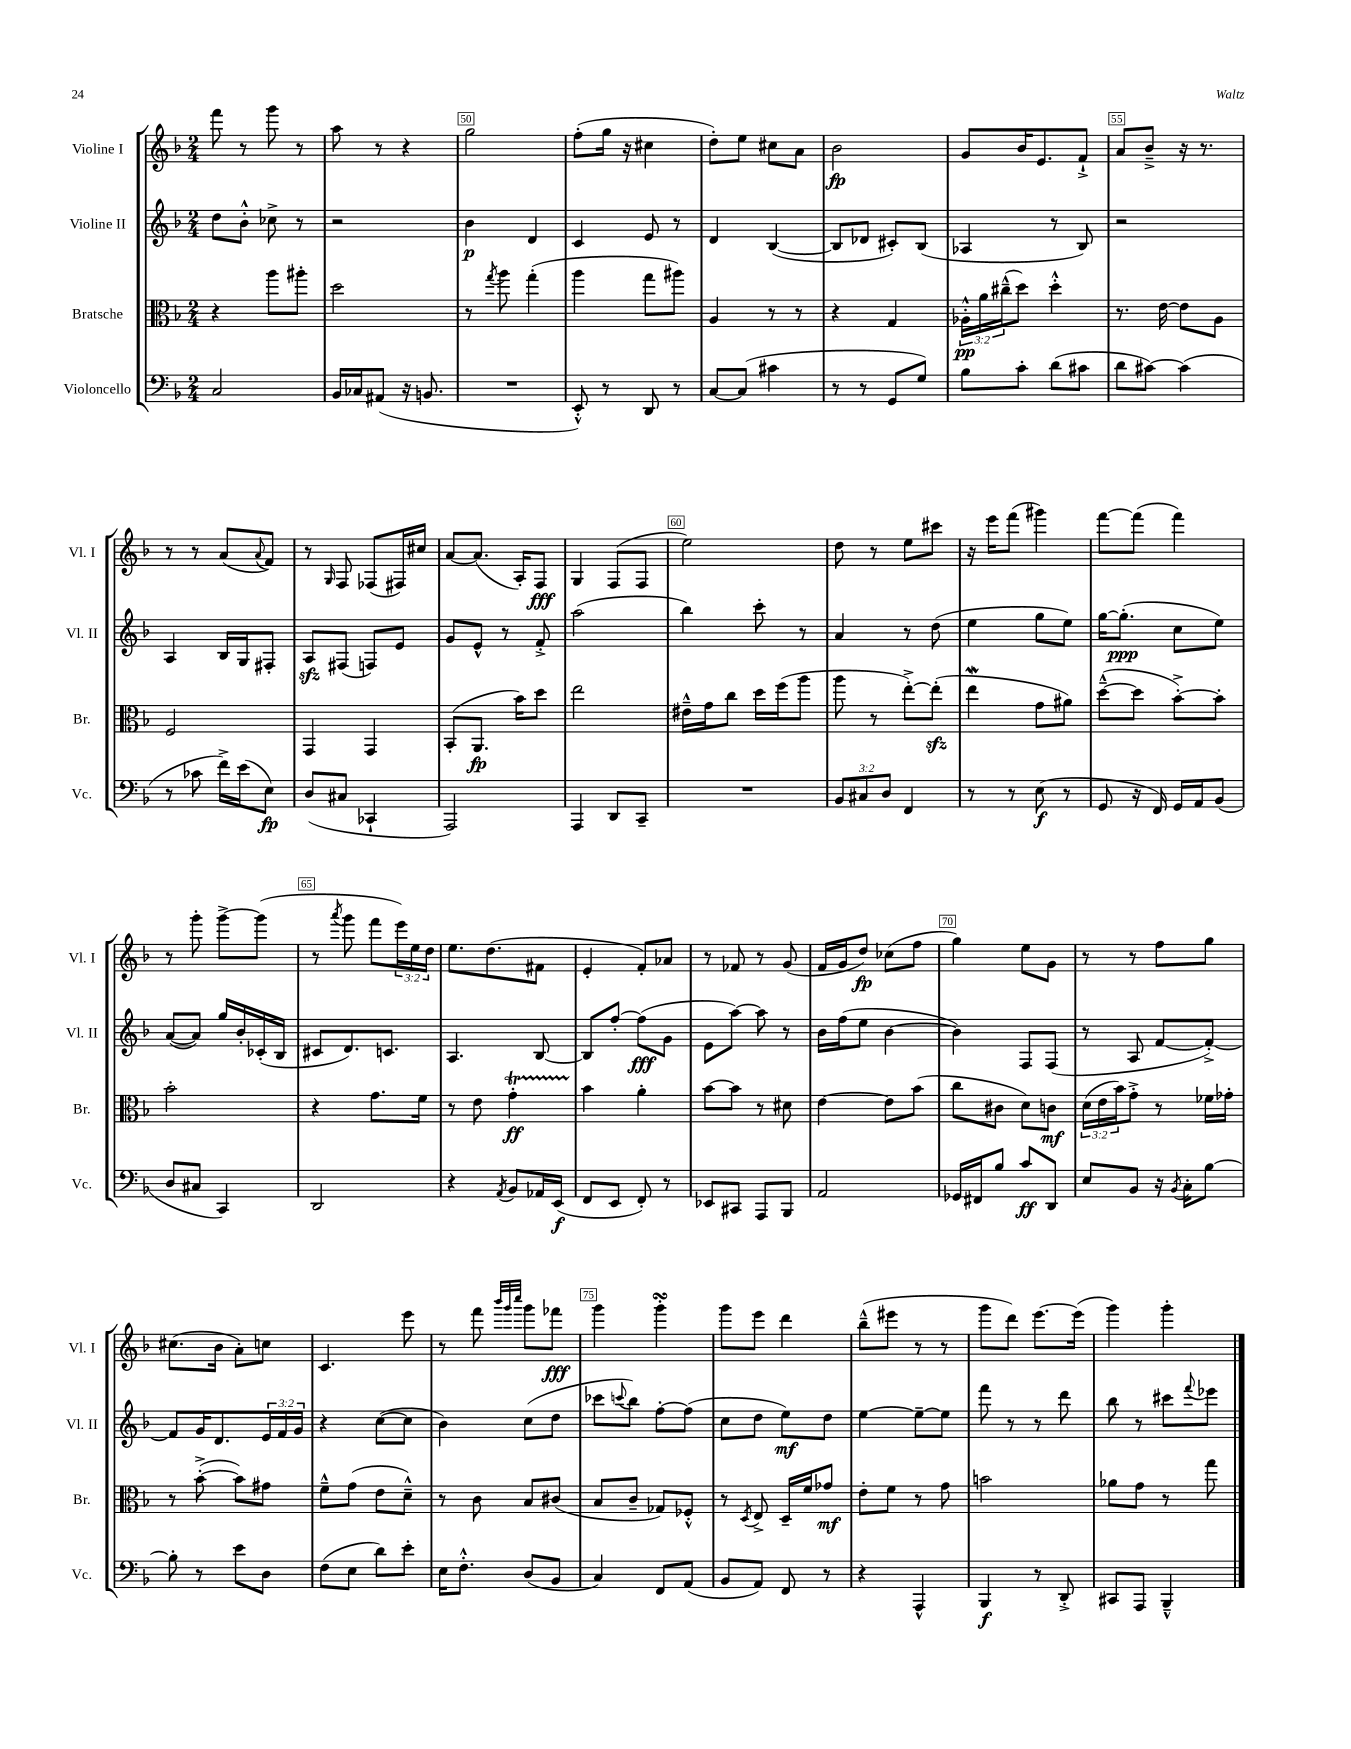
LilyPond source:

<<
\new StaffGroup <<
\new Staff = "s0" \with { instrumentName = "Violine I" shortInstrumentName = "Vl. I" } {
    \clef treble \key f \major \numericTimeSignature \time 2/4 \override Staff.TupletNumber.text = #tuplet-number::calc-fraction-text
    f'''8 r8 g'''8 r8 |
    a''8 r8 r4 |
    g''2 |
    f''8-.( g''16 r16 cis''4 |
    d''8-.) e''8 cis''8 a'8 |
    bes'2\fp |
    g'8 bes'16 e'8. f'8-!-> |
    a'8 bes'8---> r16 r8. |
    r8 r8 a'8( \appoggiatura { a'8 } f'8) |
    r8 \grace { g16 } f8 fes8( fis16) cis''16 |
    a'8~ a'8.( a16-.) f8\fff |
    g4 f8( f8 |
    e''2) |
    d''8 r8 e''8 cis'''8 |
    r16 e'''16 f'''8( gis'''4) |
    f'''8~ f'''8( f'''4) |
    r8 g'''8-. g'''8~-> g'''8( |
    r8 \acciaccatura { a'''8 } g'''8 f'''8 \tuplet 3/2 { e'''16) e''16 d''16 } |
    e''8. d''8.( fis'8 |
    e'4-. f'8-.) aes'8 |
    r8 fes'8 r8 g'8( |
    f'16 g'16 d''8\fp) ces''8( f''8 |
    g''4) e''8 g'8 |
    r8 r8 f''8 g''8 |
    cis''8.( bes'16 a'8-.) c''8 |
    c'4. e'''8 |
    r8 f'''8 \grace { bes'''32 g'''32 c''''32 } g'''8 fes'''8\fff |
    g'''4 g'''4-.\turn |
    g'''8 e'''8 d'''4 |
    bes''8---^( eis'''8 r8 r8 |
    g'''8 d'''8) e'''8.~ e'''16( |
    g'''4) g'''4-. \bar "|." |
}
\new Staff = "s1" \with { instrumentName = "Violine II" shortInstrumentName = "Vl. II" } {
    \clef treble \key f \major \numericTimeSignature \time 2/4 \override Staff.TupletNumber.text = #tuplet-number::calc-fraction-text
    d''8 bes'8-.-^ ces''8-> r8 |
    r2 |
    bes'4\p d'4 |
    c'4 e'8 r8 |
    d'4 bes4~( |
    bes8 des'8 cis'8-.) bes8( |
    aes4 r8 bes8) |
    r2 |
    a4 bes16 g16 fis8-. |
    a8\sfz fis8( f8) e'8 |
    g'8 e'8-^ r8 f'8-.-> |
    a''2( |
    bes''4) c'''8-. r8 |
    a'4 r8 d''8( |
    e''4 g''8 e''8) |
    g''16~ g''8.-.\ppp( c''8 e''8) |
    a'8~( a'8) g''16 bes'16-. ces'16-.( bes16 |
    cis'8 d'8.) c'8. |
    a4. bes8~ |
    bes8 f''8~-. f''8\fff( g'8 |
    e'8 a''8~) a''8 r8 |
    bes'16 f''16( e''8 bes'4~ |
    bes'4) f8 f8( |
    r8 a8 f'8~ f'8~-.->) |
    f'8 g'16 d'8. \tuplet 3/2 { e'16 f'16 g'16 } |
    r4 c''8~( c''8 |
    bes'4) c''8( d''8 |
    ces'''8 \appoggiatura { c'''8 } bes''8) f''8~-. f''8( |
    c''8 d''8 e''8\mf) d''8 |
    e''4~ e''8~-- e''8 |
    f'''8 r8 r8 d'''8 |
    bes''8 r8 cis'''8 \appoggiatura { f'''8 } ees'''8 \bar "|." |
}
\new Staff = "s2" \with { instrumentName = "Bratsche" shortInstrumentName = "Br." } {
    \clef alto \key f \major \numericTimeSignature \time 2/4 \override Staff.TupletNumber.text = #tuplet-number::calc-fraction-text
    r4 a''8 ais''8-. |
    d''2 |
    r8 \acciaccatura { g''8 } a''8 g''4-.( |
    a''4 g''8 ais''8) |
    a4 r8 r8 |
    r4 g4 |
    \tuplet 3/2 { aes16-.-^\pp a'16 cis''16---^( } d''8) d''4-.-^ |
    r8. e'16~ e'8 a8 |
    f2 |
    g,4 g,4 |
    bes,8-.( a,8.\fp bes'16) d''8 |
    e''2 |
    eis'16---^ g'16 c''8 d''16 f''16( a''8 |
    a''8 r8 e''8~-.->) e''8-.\sfz( |
    e''4\mordent g'8 ais'8) |
    d''8~---^( d''8 bes'8~-.->) bes'8-. |
    bes'2-. |
    r4 g'8. f'16 |
    r8 e'8 g'4-.\startTrillSpan\ff |
    bes'4\stopTrillSpan a'4-. |
    bes'8~ bes'8 r8 dis'8 |
    e'4~ e'8 bes'8( |
    c''8 cis'8 d'8) c'8\mf |
    \tuplet 3/2 { d'16( e'16 bes'16) } g'8-.-> r8 fes'16 ges'16-. |
    r8 bes'8~-.->( bes'8) gis'8 |
    f'8---^ g'8( e'8 d'8---^) |
    r8 c'8 bes8 cis'8( |
    bes8 c'8-- ges8) fes8-.-^ |
    r8 \acciaccatura { d8 } e8-> d16-- f'16 ges'8\mf |
    e'8-. f'8 r8 g'8 |
    b'2 |
    aes'8 g'8 r8 g''8 \bar "|." |
}
\new Staff = "s3" \with { instrumentName = "Violoncello" shortInstrumentName = "Vc." } {
    \clef bass \key f \major \numericTimeSignature \time 2/4 \override Staff.TupletNumber.text = #tuplet-number::calc-fraction-text
    c2 |
    bes,16 ces16 ais,8( r16 b,8. |
    R2 |
    e,8-.-^) r8 d,8 r8 |
    c8~ c8( cis'4 |
    r8 r8 g,8 g8) |
    bes8 c'8-. d'8( cis'8 |
    d'8 cis'8~) cis'4( |
    r8 ces'8 f'16->) e'16( e8\fp) |
    d8( cis8 ces,4-! |
    a,,2) |
    a,,4 d,8 c,8-- |
    R2 |
    \tuplet 3/2 { bes,8 cis8 d8 } f,4 |
    r8 r8 e8\f( r8 |
    g,8 r16 f,16) g,16 a,16 bes,8( |
    d8 cis8 c,4) |
    d,2 |
    r4 \acciaccatura { a,8 } bes,8 aes,16 e,16\f( |
    f,8 e,8 f,8-.) r8 |
    ees,8 cis,8 a,,8 bes,,8 |
    a,2 |
    ges,16 fis,16 bes8 c'8\ff d,8 |
    e8 bes,8 r16 \acciaccatura { bes,8 } c16-. bes8~ |
    bes8-. r8 e'8 d8 |
    f8( e8 d'8) e'8-. |
    e16 f8.-.-^ d8( bes,8 |
    c4) f,8 a,8( |
    bes,8 a,8) f,8 r8 |
    r4 a,,4-^ |
    bes,,4\f r8 d,8-.-> |
    cis,8 a,,8 bes,,4---^ \bar "|." |
}
>>
>>
\layout { \context { \Score currentBarNumber = #48 \override BarNumber.break-visibility = ##(#f #t #t) barNumberVisibility = #(every-nth-bar-number-visible 5) \override BarNumber.stencil = #(make-stencil-boxer 0.1 0.3 ly:text-interface::print) } }
